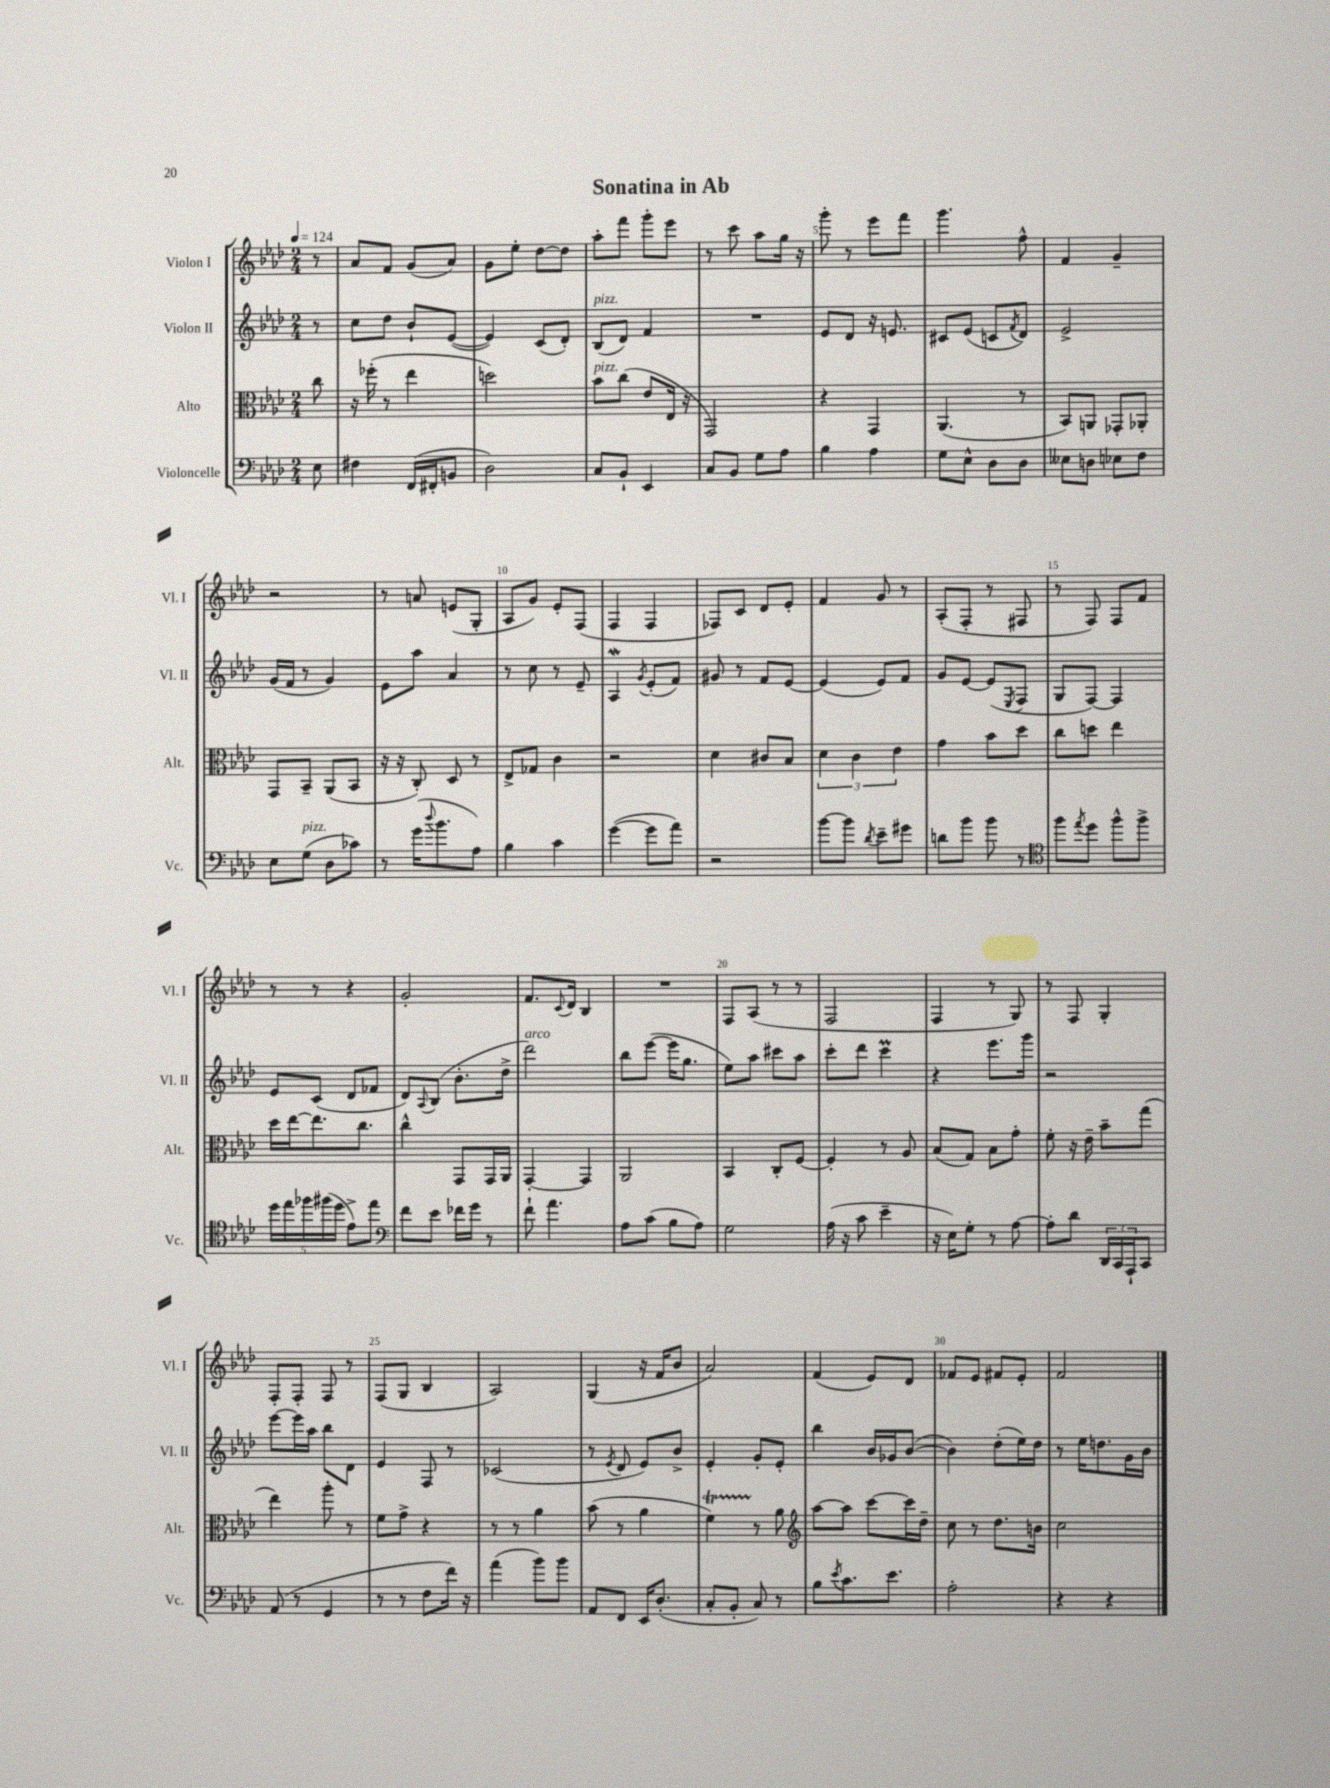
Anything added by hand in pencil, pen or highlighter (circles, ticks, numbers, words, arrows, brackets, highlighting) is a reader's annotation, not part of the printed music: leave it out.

**kern	**kern	**kern	**kern
*staff4	*staff3	*staff2	*staff1
*clefF4	*clefC3	*clefG2	*clefG2
*k[b-e-a-d-]	*k[b-e-a-d-]	*k[b-e-a-d-]	*k[b-e-a-d-]
*M2/4	*M2/4	*M2/4	*M2/4
*MM124	*MM124	*MM124	*MM124
8E-	8cc	8r	8r
=	=	=	=
4F#	16r	8cc	8a-
.	(16ff-'	.	.
.	8r	8dd-	8f
(16FF	4ee-	8b-`	(8g
16FF#'	.	.	.
8BB	.	([8e-	8a-)
=	=	=	=
2D-)	2dd)	4e-])	8g
.	.	.	8ee-'
.	.	(8c	[8dd-
.	.	8d-')	8dd-]
=	=	=	=
8C	8b-	(8B-	8aa-'
8BB-`	(8cc	8d-)	8fff
4EE-	8e-	4f	8ggg'
.	16E-	.	8eee-
.	16r	.	.
=	=	=	=
8C	2GG)	2r	8r
8BB-	.	.	8ccc
8G	.	.	8aa-
8A-	.	.	16gg
.	.	.	16r
=	=	=	=
4B-	4r	8e-	8ggg'
.	.	8d-	8r
4A-	4GG	16r	8eee-
.	.	8.e	.
.	.	.	8fff
=	=	=	=
8G	(4.AA-	8c#	4.ggg
8E-^^	.	(8e-	.
8D-	.	8c	.
.	.	8qf	.
8D-	8r	8d-)	8ff^^
=	=	=	=
8E--	8BB-)	2e-^	4f
8D	8AA	.	.
8E-	8GG-'	.	4g~
8F	8AA-'	.	.
=	=	=	=
8E-	8GG	(16g	2r
.	.	16f	.
(8G	8BB-~	8r	.
8D-	(8AA-	4g)	.
8c-)	8BB-	.	.
=	=	=	=
8r	16r	8e-	8r
.	16r	.	.
(16g	8C')	8aa-	8a
8qqdd-	.	.	.
8.b-	.	.	.
.	8D-	4a-	(8e
8A-)	8r	.	8G'
=	=	=	=
4B-	8E-^	8r	8A-
.	8G-	8cc	8g)
4c	4c	8r	8e-'
.	.	8e-~	(8F
=	=	=	=
([4g	2r	4A-	4F
.	.	8qg	.
8g]	.	(8e-'	4F
8a-)	.	8f)	.
=	=	=	=
2r	4d-	8g#	8F-)
.	.	8r	8c
.	8c#	8f	8d-
.	8B-	[8e-	8e-'
=	=	=	=
[8b-	6d-	(4e-]	4f
8b-]	.	.	.
.	6c	.	.
8qd-	.	.	.
8e-~	.	8e-)	8g
.	6e-	.	.
8g#	.	8f	8r
=	=	=	=
8d	4g	8g	(8A-'
8b-	.	[8e-	8F'
8b-	8b-	(8e-]	8r
.	.	8qE-	.
8r	8dd-	8F	8F#
=	=	=	=
*clefC4	*	*	*
8ff	8cc	8G	8r
8qee-	.	.	.
8dd-	8dd	[8F)	8F)
8ff^^	4ee-	4F]	8F
8ff^	.	.	8f
=	=	=	=
20dd-	16dd-	8e-	8r
20ee-	.	.	.
.	[16ee-	.	.
20ff-	.	.	.
.	8.ee-]	(8c	8r
(20ff#	.	.	.
20dd-	.	.	.
8e-^)	.	8d-	4r
.	8.cc	.	.
8ee-	.	8f-	.
=	=	=	=
*clefF4	*	*	*
8f	4cc^^	8d-)	2g'
.	.	8qqA-	.
8e-	.	(8B-	.
16f-	8GG	8.b-'	.
16g	.	.	.
8r	16GG	.	.
.	16AA-	16dd-^	.
=	=	=	=
8f`	[4GG'	2ddd-)	8.f
4.a-	.	.	.
.	.	.	8qqc
.	.	.	16d-
.	4GG]	.	4B-
=	=	=	=
8A-	2AA-	8bb-	2r
(8c	.	([8eee-	.
8B-	.	16eee-]	.
.	.	8.gg	.
8A-)	.	.	.
=	=	=	=
2G	4BB-	8ee-)	8F
.	.	8aa-	(8A-
.	8C'	8ccc#	8r
.	[8F	8aa-	8r
=	=	=	=
(16A-	4F']	8ccc'	2F
16r	.	.	.
8c	.	8ddd-	.
4e-~	8r	4ccc	.
.	8A-	.	.
=	=	=	=
16r	(8B-	4r	4F
16E-)	.	.	.
8G'	8G)	.	.
8r	8B-	8.eee-	8r
[8A-	8g'	.	8G)
.	.	16ggg	.
=	=	=	=
8A-']	8f'	2r	8r
8d-	16r	.	8F
.	16e-~	.	.
24DD-	8b-~	.	4G'
24CC	.	.	.
24AAA-`	.	.	.
8CC	(8gg	.	.
=	=	=	=
(8AA-	4ee-)	[8eee-	8F'
8r	.	16eee-]	8F'
.	.	16aa-	.
4GG	8aa-'	8bb-	8F
.	8r	8d-	8r
=	=	=	=
8r	8f	4e-	(8F
8r	8g^	.	8G
8F	4r	8F	4B-
16f)	.	8r	.
16r	.	.	.
=	=	=	=
(4a-	8r	(2c-	2A-)
.	8r	.	.
8b-)	4a-	.	.
8b-	.	.	.
=	=	=	=
8AA-	(8b-	8r	(4G
.	.	8qe-	.
8FF	8r	8d-	.
16EE-	4a-	8e-)	16r
(8.D-'	.	.	16f
.	.	8b-^	8b-
=	=	=	=
8C'	4f)	4e-'	2a-)
8BB-'	.	.	.
8C)	8r	8g'	.
8r	8a-	8e-'	.
=	=	=	=
*	*clefG2	*	*
8B-	[8aa-	4bb-	(4f
8qe-	.	.	.
8.c	8aa-]	.	.
.	[8ccc	16b-	8e-)
8.e-	.	16g-	.
.	16ccc]	([8b-	8d-
.	16dd-~	.	.
=	=	=	=
2A-'	8cc	4b-])	8f-
.	8r	.	8e-
.	8.dd-	(8dd-'	8f#
.	.	16ee-)	8e-'
.	16b	16dd-	.
=	=	=	=
4r	2cc	8r	2f
.	.	16ee-	.
.	.	8.dd	.
4r	.	.	.
.	.	16g	.
.	.	16b-	.
==	==	==	==
*-	*-	*-	*-
